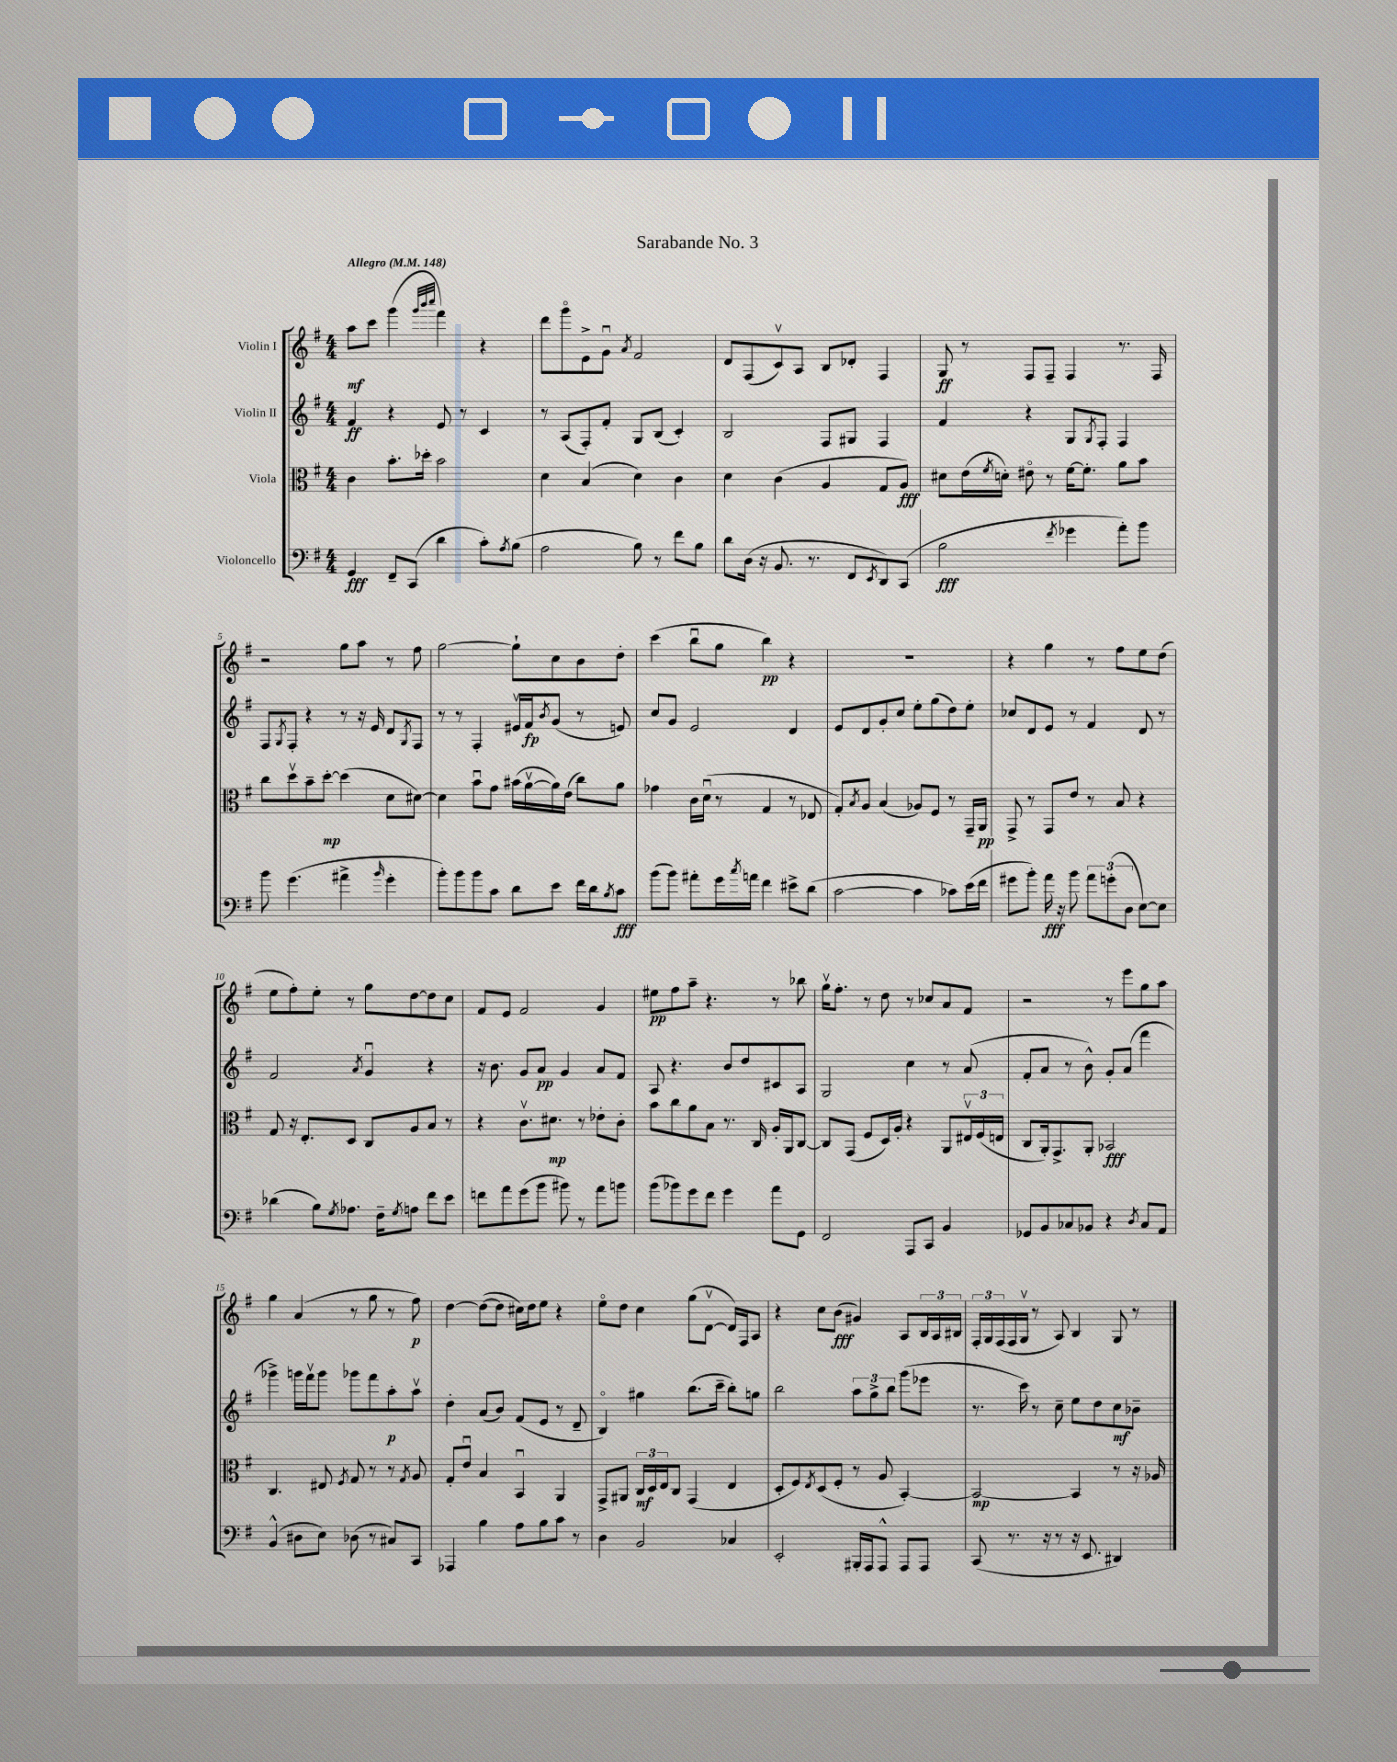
\header { title = "Sarabande No. 3" }
<<
\new StaffGroup <<
\new Staff = "s0" \with { instrumentName = "Violin I" } {
    \clef treble \key g \major \numericTimeSignature \time 4/4 \tempo "Allegro" 4 = 148
    a''8\mf c'''8 g'''4( \grace { g'''32 b'''32 c''''32 } fis'''4) r4 |
    d'''8 g'''8\flageolet e'8-> g'8\downbow \acciaccatura { a'8 } fis'2 |
    d'8 fis8( c'8\upbow) a8 b8 des'8-. fis4 |
    g8\ff r8 fis8 fis8-- fis4 r8. fis16 |
    r2 g''8 a''8 r8 fis''8 |
    g''2~ g''8-! c''8 b'8 d''8-. |
    c'''4( b''8\downbow g''8 b''4\pp) r4 |
    R1 |
    r4 g''4 r8 fis''8 e''8 d''8( |
    e''8 fis''8-.) e''8-. r8 g''8 d''8~ d''8 c''8 |
    fis'8 e'8 fis'2 g'4 |
    eis''8\pp fis''8 a''8-- r4. r8 bes''8 |
    g''16\upbow fis''8.-. r8 d''8 r8 ces''8 a'8 fis'8 |
    r2 r8 e'''8 g''8 a''8 |
    g''4 a'4( r8 g''8 r8 fis''8\p) |
    d''4~ d''8~( d''8 cis''16) d''16 e''8 r4 |
    e''8\flageolet d''8 c''4 g''8( d'8~\upbow d'16) fis16 a8 |
    r4 c''8 b'8\fff( gis'4) a8 \tuplet 3/2 { b16 a16 bis16 } |
    \tuplet 3/2 { fis16-. g16 fis16( } fis16 g16\upbow r8 a8) b4 g8 r8 \bar "|." |
}
\new Staff = "s1" \with { instrumentName = "Violin II" } {
    \clef treble \key g \major \numericTimeSignature \time 4/4
    fis'4\ff r4 e'8 r8 c'4 |
    r8 a8( fis8-.) fis'8-. g8 b8( c'4-.) |
    b2 fis8 gis8 fis4 |
    fis'4 r4 g8 \acciaccatura { g8 } fis8-. fis4 |
    fis8 \acciaccatura { g8 } fis8-. r4 r8 r16 e'16 d'8 \acciaccatura { g8 } fis8 |
    r8 r8 fis4-. eis'16\upbow fis'16\fp \acciaccatura { b'8 } g'8( r8 e'8) |
    c''8 g'8 e'2 d'4 |
    e'8 d'8 g'8-. c''8 e''8-. g''8( d''8) e''8-. |
    ces''8 d'8 e'8 r8 fis'4 d'8 r8 |
    fis'2 \acciaccatura { a'8 } g'4\downbow r4 |
    r16 b'8. g'8 a'8\pp g'4 a'8 fis'8 |
    a8 r4. b'8 d''8 cis'8 a8 |
    g2 c''4 r8 a'8( |
    fis'8-. a'8 r8 b'8-^) g'8-. a'8( fis'''4 |
    ges'''4->) g'''16 fis'''16\upbow g'''8 ges'''8 fis'''8 a''8-.\p a''8\upbow |
    d''4-. a'8( b'8) fis'8( e'8 r8 d'8-- |
    b4\flageolet) gis''4 b''8.( c'''16-- b''8-.) g''8 |
    b''2 \tuplet 3/2 { a''8 g''8-> b''8 } g'''8( ees'''8 |
    r8. c'''16) r8 c''8-- e''8 d''8 c''8\mf bes'8-- \bar "|." |
}
\new Staff = "s2" \with { instrumentName = "Viola" } {
    \clef alto \key g \major \numericTimeSignature \time 4/4
    c'4 b'8.-. des''16-. b'2 |
    d'4 b4( d'4) c'4 |
    d'4 c'4( a4 g8 a8\fff) |
    dis'8 e'16( \acciaccatura { fis'8 } d'16-.) eis'8\flageolet r8 fis'16~ fis'8.-. a'8 b'8 |
    c''8 d''8\upbow b'8-- d''8~-.\mp d''4( d'8 dis'8~) |
    dis'4 b'8\downbow g'8 bis'16( a'16~\upbow a'16) e'16( c''8) a'8 |
    ges'4 c'16 d'16\downbow( r8 g4 r8 ees8 |
    g8-.) \acciaccatura { b8 } a8 b4( aes8) fis8 r8 g,16-- a,16\pp |
    g,8-> r8 g,8 e'8 r8 b8 r4 |
    g8 r16 e8.-. d8 c8 a8 b8 r8 |
    r4 c'8.\upbow dis'8.\mp r8 ees'8-. c'8-. |
    b'8 c''8 a'8 b8 r8. c16 a16-. a,16 c8~ |
    c8 g,8( fis8 d16) a16-. r4 a,8 \tuplet 3/2 { eis16\upbow fis16( e16 } |
    c8 a,16-.) g,8.-> a,8-. bes,2\fff |
    c4. eis8 \acciaccatura { fis8 } g8 r8 r8 \acciaccatura { g8 } a8 |
    g8-. e'8\downbow b4 b,4\downbow a,4 |
    g,8-> ais,8 \tuplet 3/2 { c16\mf d16 e16 } c8 g,4( e4 |
    d8-. fis8) \acciaccatura { e8 } d8( fis8-. r8 a8 b,4~-.) |
    b,2~\mp b,4 r8 r16 aes16 \bar "|." |
}
\new Staff = "s3" \with { instrumentName = "Violoncello" } {
    \clef bass \key g \major \numericTimeSignature \time 4/4
    g,4\fff fis,8-- c,8( d'4 c'8-.) \acciaccatura { a8 } b8( |
    a2 b8) r8 fis'8 b8 |
    d'8 d16( r16 b,8. r8. fis,8 \acciaccatura { e,8 } d,8) c,8( |
    b2\fff \acciaccatura { fis'8 } ges'4 a'8-.) b'8 |
    b'8 g'4.( ais'4-> \grace { b'16 } g'4-. |
    b'8-.) b'8 b'8 c'8 d'8 e'8 fis'16 d'16 \acciaccatura { b8 } c'8\fff |
    b'8( b'8) ais'8-. g'16 \acciaccatura { c''8 } a'16 fis'4 eis'8-> d'8( |
    c'2~ c'4 ces'8) e'16( fis'16 |
    gis'8 b'8-.) a'16\fff r16 b'8 \tuplet 3/2 { a'8 g'8-.( d8 } e8~) e8 |
    des'4( b8) \acciaccatura { g8 } aes8. fis16-- \acciaccatura { g8 } a8 fis'8 e'8 |
    f'8 a'8 g'8( b'8 bis'8) r8 a'8 b'8 |
    b'8( bes'8) g'8 fis'8 g'4 a'8 g,8 |
    fis,2 a,,8 c,8 b,4 |
    ges,8 b,8 ces8 bes,8 r4 \acciaccatura { d8 } ces8 a,8 |
    b,4-^( dis8 e8) des8( r8 cis8) c,8 |
    aes,,4 b4 a8 b8 c'8 r8 |
    d4 b,2 ces4 |
    e,2-. bis,,16-. a,,16 a,,8-^ a,,8 a,,8 |
    c,8( r8. r16 r8 r16 e,8. dis,4) \bar "|." |
}
>>
>>
